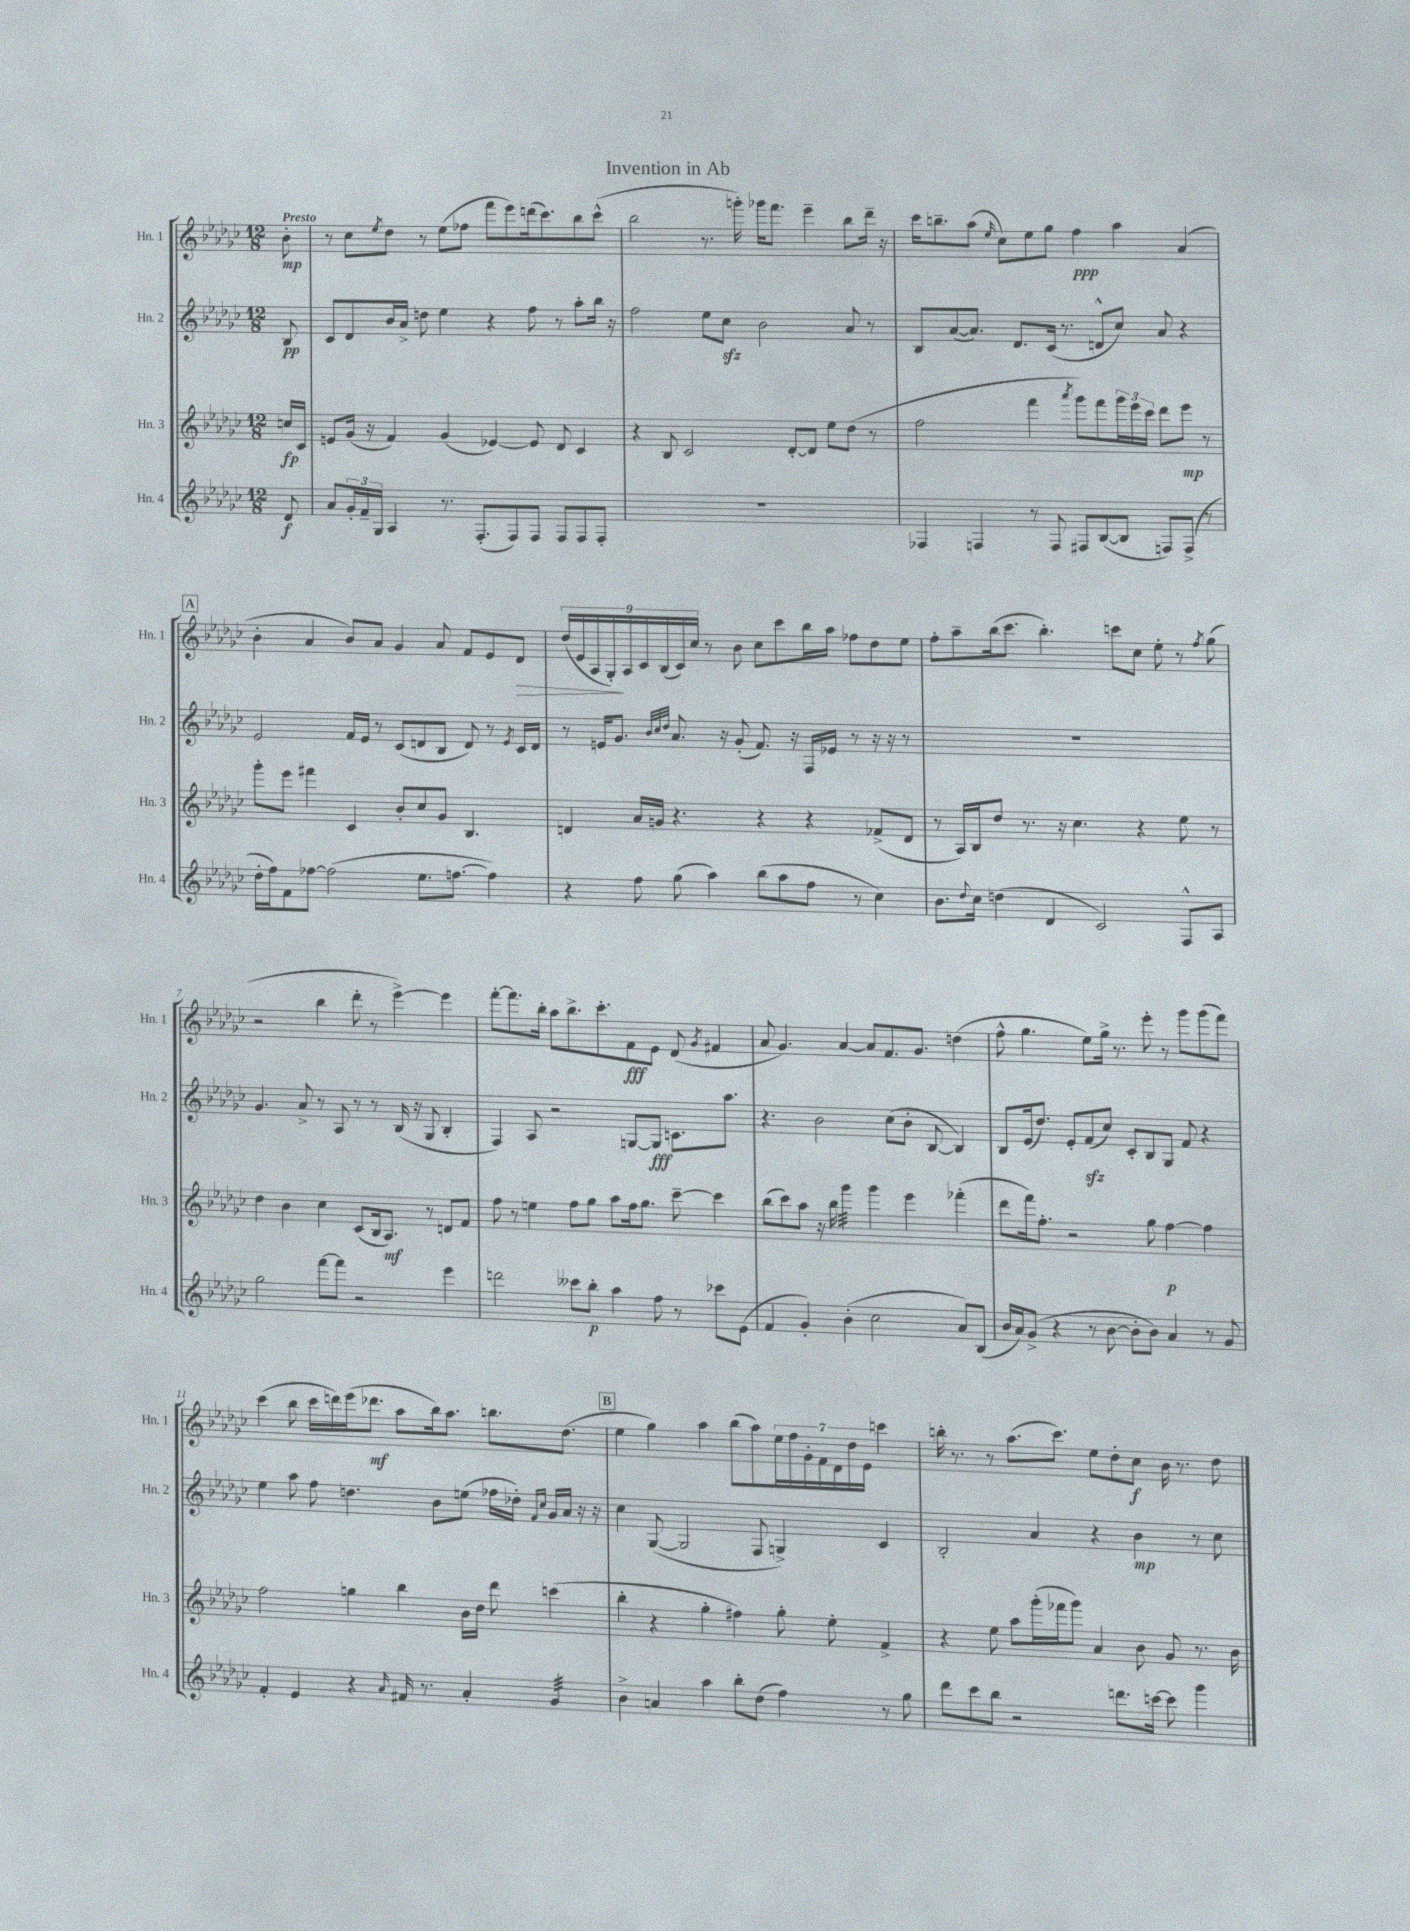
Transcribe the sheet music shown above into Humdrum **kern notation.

**kern	**dynam	**kern	**dynam	**kern	**dynam	**kern	**dynam
*part4	*part4	*part3	*part3	*part2	*part2	*part1	*part1
*staff4	*staff4	*staff3	*staff3	*staff2	*staff2	*staff1	*staff1
*I"Hn. 4	*	*I"Hn. 3	*	*I"Hn. 2	*	*I"Hn. 1	*
*I'Hn. 4	*	*I'Hn. 3	*	*I'Hn. 2	*	*I'Hn. 1	*
*clefG2	*	*clefG2	*	*clefG2	*	*clefG2	*
*k[b-e-a-d-g-c-]	*	*k[b-e-a-d-g-c-]	*	*k[b-e-a-d-g-c-]	*	*k[b-e-a-d-g-c-]	*
*M12/8	*	*M12/8	*	*M12/8	*	*M12/8	*
=	=	=	=	=	=	=	=
!	!	!	!	!	!	!LO:TX:a:B:t=Presto	!
8d-/	f	16ccn/LL	fp	8B-/	pp	8b-'\	mp
.	.	16c-/JJ	.	.	.	.	.
=1	=1	=1	=1	=1	=1	=1	=1
8a-/L	.	8en/L	.	8c-/L	.	8r	.
24g-'/L	.	(16g-/Jk	.	8d-/	.	8cc-\L	.
24f~/	.	.	.	.	.	.	.
.	.	16r	.	.	.	.	.
24G-/JJ	.	.	.	.	.	.	.
.	.	.	.	.	.	8qee-/	.
4A-/	.	4f/)	.	16b-/L	.	8dd-\J	.
.	.	.	.	16a-^/JJ	.	.	.
.	.	.	.	8ddn\	.	8r	.
8.r	.	(4g-/	.	4ee-\	.	(8ee-\L	.
.	.	.	.	.	.	8ff-X\J	.
(8.F'/L	.	.	.	.	.	.	.
.	.	[4e-X/)	.	4r	.	8fff\L	.
8F/)	.	.	.	.	.	8eee-\)	.
8F/J	.	8e-/]	.	8ff\	.	(16dddn\k	.
.	.	.	.	.	.	8.ccc-\)	.
8F/L	.	8d-/	.	8r	.	.	.
8F/	.	4c-/	.	8aa-'\L	.	8bb-\	.
8F'/J	.	.	.	16bb-\Jk	.	(8ccc-^^\J	.
.	.	.	.	16r	.	.	.
=2	=2	=2	=2	=2	=2	=2	=2
1.r	.	4r	.	2ff\	.	2bb-\	.
.	.	8B-/	.	.	.	.	.
.	.	2c-/	.	.	.	.	.
.	.	.	.	8ee-\L	.	8.r	.
.	.	.	.	8cc-zz\J	.	.	.
.	.	.	.	.	.	16gggn'\)	.
.	.	.	.	2b-\	.	16ggg-X\KL	.
.	.	.	.	.	.	8.fff\J	.
.	.	[8d-'/L	.	.	.	.	.
.	.	8d-/J]	.	.	.	4eee-~\	.
.	.	8ee-\L	.	.	.	.	.
.	.	(8dd-\J	.	8a-/	.	8bb-\L	.
.	.	8r	.	8r	.	16ddd-~\Jk	.
.	.	.	.	.	.	16r	.
=3	=3	=3	=3	=3	=3	=3	=3
4F-X/	.	2ff\	.	8B-/L	.	16ccc-\KL	.
.	.	.	.	.	.	8.bbn~\	.
.	.	.	.	([8a-/	.	.	.
4Fn/	.	.	.	8.a-/J])	.	(8aa-\J	.
.	.	.	.	.	.	16qqee-/	.
.	.	.	.	.	.	8cc-\L)	.
.	.	.	.	8.d-/L	.	.	.
8r	.	4fff\	.	.	.	8ee-\	.
8F/	.	.	.	(16c-/Jk	.	8gg-\J	.
.	.	.	.	8.r	.	.	.
.	.	8qaaa-/	.	.	.	.	.
8F#X/L	.	8ggg-\L)	.	.	.	4ff\	ppp
([8B-/	.	8fff\	.	8dn^^/L	.	.	.
8B-/J]	.	24ggg-\L	.	8cc-/J)	.	4aa-\	.
.	.	24eee-\	.	.	.	.	.
.	.	24ccc-\JJ	.	.	.	.	.
8Fn/L)	.	8ddd-\L	.	8a-/	.	.	.
(8F^/J	.	8eee-\J	mp	4r	.	(4a-/	.
8r	.	8r	.	.	.	.	.
!!LO:LB:g=z
!!LO:REH:place=s1:t=A
=4	=4	=4	=4	=4	=4	=4	=4
16dd-'\LL	.	8ggg-'\L	.	2e-/	.	4b-'\	.
16ff\J)	.	.	.	.	.	.	.
8f\	.	8eee-\J	.	.	.	.	.
[8ff-X\J	.	4fff#X\	.	.	.	4a-/	.
(2ff-\]	.	.	.	.	.	.	.
.	.	4c-/	.	16f/LL	.	8b-/L)	.
.	.	.	.	16e-/JJ	.	.	.
.	.	.	.	8r	.	8a-/J	.
.	.	8b-'/L	.	(8c-/L	.	4g-/	.
8.ee-\L	.	8cc-/	.	8dn/	.	.	.
.	.	8g-/J	.	8B-/J	.	8a-/	.
[8.ffn\J	.	.	.	.	.	.	.
.	.	4.B-/	.	8d/)	.	8f/L	.
4ff\])	.	.	.	8r	.	8e-/	.
.	.	.	.	8qe-/	.	.	.
!	!	!	!	!	!	!	!LO:HP:b
.	.	.	.	16c-/LL	.	8d-/J	>
.	.	.	.	16d/JJ	.	.	.
=5	=5	=5	=5	=5	=5	=5	=5
4r	.	4dn/	.	8r	.	(18dd-/LL	.
.	.	.	.	.	.	18e-/	.
.	.	.	.	.	.	18A-/	.
.	.	.	.	16en/KL	.	.	.
.	.	.	.	.	.	18G-'/)	.
.	.	.	.	8.g-/J	.	.	.
.	.	.	.	.	.	18A-/	]
8ff\	.	16a-/LL	.	.	.	.	.
.	.	.	.	.	.	18c-/	.
.	.	16gn/JJ	.	.	.	.	.
.	.	.	.	.	.	(18B-/	.
.	.	.	.	32qqb-/LLL	.	.	.
.	.	.	.	32qqcc-/	.	.	.
.	.	.	.	32qqdd-/JJJ	.	.	.
(8gg-\	.	4.r	.	8.a-/	.	.	.
.	.	.	.	.	.	18c-/)	.
.	.	.	.	.	.	18cc-/JJ	.
4aa-\)	.	.	.	.	.	8r	.
.	.	.	.	16r	.	.	.
.	.	.	.	(8g-'/	.	8b-\	.
(8bb-\L	.	4r	.	8.f/)	.	8cc-\L	.
8aa-\	.	.	.	.	.	8ccc-\	.
.	.	.	.	16r	.	.	.
8ff\J	.	4r	.	16F/LL	.	16bb-\L	.
.	.	.	.	16e-X/JJ	.	16aa-\JJ	.
8r	.	.	.	8r	.	8ff-X\L	.
4cc-\)	.	(8f-X^/L	.	16r	.	8dd-\	.
.	.	.	.	16r	.	.	.
.	.	8d/J	.	8r	.	8ee-\J	.
=6	=6	=6	=6	=6	=6	=6	=6
8.b-\L	.	8r	.	1.r	.	8ff'\L	.
.	.	16A-/LL)	.	.	.	8aa-~\	.
8qqdd-/	.	.	.	.	.	.	.
16cc-\Jk	.	16B-/J	.	.	.	.	.
(4ddn\	.	8dd-/J	.	.	.	(16bb-\k	.
.	.	.	.	.	.	8.ccc-\J	.
.	.	8.r	.	.	.	.	.
4d-/	.	.	.	.	.	4.bb-'\)	.
.	.	16r	.	.	.	.	.
.	.	4.cc-\	.	.	.	.	.
2c-/)	.	.	.	.	.	.	.
.	.	.	.	.	.	8cccn\L	.
.	.	4r	.	.	.	8cc-\J	.
.	.	.	.	.	.	8ee-'\	.
8F^^/L	.	8ee-\	.	.	.	8r	.
.	.	.	.	.	.	8qff/	.
8A-/J	.	8r	.	.	.	(8gg-\	.
!!LO:LB:g=z
=7	=7	=7	=7	=7	=7	=7	=7
2gg-\	.	4dd-\	.	4.g-/	.	2r	.
.	.	4b-\	.	.	.	.	.
.	.	.	.	8a-^/	.	.	.
[8fff\L	.	4cc-\	.	8r	.	4bb-\	.
8fff\J]	.	.	.	8A-/	.	.	.
2r	.	(8c-/L	.	8r	.	8ddd-'\	.
.	.	16B-/k	.	8r	.	8r	.
.	.	8.A-/J)	mf	.	.	.	.
.	.	.	.	(16B-/	.	[4eee-^\)	.
.	.	.	.	16r	.	.	.
.	.	8r	.	8G-/	.	.	.
4eee-\	.	8dn/L	.	4B-'/	.	4eee-\]	.
.	.	8f/J	.	.	.	.	.
=8	=8	=8	=8	=8	=8	=8	=8
2dddn\	.	8ff\	.	4F/)	.	[8fff'\L	.
.	.	8r	.	.	.	8.fff\]	.
.	.	4een\	.	8A-/	.	.	.
.	.	.	.	.	.	16bb-'\Jk	.
.	.	.	.	2r	.	8aa-\L	.
8ccc--X\L	.	8ff\L	.	.	.	8.bb-^\	.
8bb-'\J	p	8gg-\J	.	.	.	.	.
.	.	.	.	.	.	8.ccc-'\	.
4aa-\	.	8aa-\L	.	.	.	.	.
.	.	16ff\k	.	[8Gn/L	.	8f\	fff
.	.	8.gg-\J	.	.	.	.	.
8ff\	.	.	.	8G/J]	fff	8e-\J	.
8r	.	[8ccc-~\	.	8.cn\L	.	(8d-/	.
.	.	.	.	.	.	8qg-/	.
8ccc-X\L	.	4ccc-\]	.	.	.	4f#X/	.
.	.	.	.	8.aa-\J	.	.	.
(8e-\J	.	.	.	.	.	.	.
=9	=9	=9	=9	=9	=9	=9	=9
4f/	.	(8bb-\L	.	4.r	.	8a-/	.
.	.	8ccc-\)	.	.	.	4.g-/)	.
4g-'/)	.	8aa-\J	.	.	.	.	.
.	.	16r	.	2b-\	.	.	.
.	.	16bb-\	.	.	.	.	.
*	*	*tremolo	*	*	*	*	*
(4b-'\	.	32ggg-\LLL	.	.	.	[4a-/	.
.	.	32ggg-\	.	.	.	.	.
.	.	32ggg-\	.	.	.	.	.
.	.	32ggg-\	.	.	.	.	.
.	.	32ggg-\	.	.	.	.	.
.	.	32ggg-\	.	.	.	.	.
.	.	32ggg-\	.	.	.	.	.
.	.	32ggg-\JJJ	.	.	.	.	.
*	*	*Xtremolo	*	*	*	*	*
2cc-\	.	4ggg-\	.	.	.	8a-/L]	.
.	.	.	.	(8cc-\L	.	8.f/	.
.	.	4eee-\	.	8b-'\J	.	.	.
.	.	.	.	.	.	8.g-/J	.
.	.	.	.	[8B-/	.	.	.
8a-/L)	.	(4fff-X'\	.	4B-/])	.	(4ddn\	.
(8B-/J	.	.	.	.	.	.	.
=10	=10	=10	=10	=10	=10	=10	=10
16b-/LL	.	8ddd-\L	.	8B-/L	.	8ff^^\	.
16a-/J)	.	.	.	.	.	.	.
(8g-^/J	.	16fff\k)	.	(16e-/k	.	4.gg-\	.
.	.	8.ff'\J	.	8.dd-/J)	.	.	.
4r	.	.	.	.	.	.	.
.	.	2r	.	8e-'/L	.	.	.
8r	.	.	.	(8fzz/	.	8ee-\L)	.
[8b-\	.	.	.	8cc-/J)	.	16gg-^\Jk	.
.	.	.	.	.	.	8.r	.
8b-'\L]	.	.	.	8c-'/L	.	.	.
8b-\J)	.	8gg-\	.	8B-/	.	8eee-'\	.
4a-/	.	[4ff\	p	8G-/J	.	8r	.
.	.	.	.	8f/	.	8ggg-\L	.
8r	.	4ff\]	.	4r	.	(8ggg-\	.
8g-/	.	.	.	.	.	8fff\J)	.
!!LO:LB:g=z
=11	=11	=11	=11	=11	=11	=11	=11
4f'/	.	2ff\	.	4ee-\	.	(4ccc-\	.
4e-/	.	.	.	8aa-\	.	8bb-\	.
.	.	.	.	8ff\	.	16ccc-\LL	.
.	.	.	.	.	.	16dddn\)	.
4r	.	4ggn\	.	4.ddn\	.	(16eee-\J	.
.	.	.	.	.	.	8.ddd-X\J	mf
16qqa-/	.	.	.	.	.	.	.
16f#X/	.	4bb-\	.	.	.	8aa-\L	.
8.r	.	.	.	.	.	.	.
.	.	.	.	8b-\L	.	16bb-\k)	.
.	.	.	.	.	.	8.aa-\J	.
4a-'/	.	16b-\LL	.	(8een\J	.	.	.
.	.	16dd-\JJ	.	.	.	.	.
.	.	8ddd-\	.	16ff-X\LL	.	8.bbn\L	.
.	.	.	.	16dd-X'\JJ)	.	.	.
.	.	.	.	16qqf/LL	.	.	.
.	.	.	.	16qqcc-/JJ	.	.	.
*tremolo	*	*	*	*	*	*	*
32g-/LLL	.	(4cccn\	.	16g-/LL	.	.	.
32g-/	.	.	.	.	.	.	.
32g-/	.	.	.	16a-/JJ	.	(8.dd-\J	.
32g-/	.	.	.	.	.	.	.
32g-/	.	.	.	16r	.	.	.
32g-/	.	.	.	.	.	.	.
32g-/	.	.	.	16r	.	.	.
32g-/JJJ	.	.	.	.	.	.	.
*Xtremolo	*	*	*	*	*	*	*
!!LO:REH:place=s1:t=B
=12	=12	=12	=12	=12	=12	=12	=12
4b-^\	.	4bb-'\	.	4cc-\	.	4ee-\	.
4an/	.	4r	.	([8G-/	.	4gg-\)	.
.	.	.	.	2G-/]	.	.	.
4aa-\	.	4gg-'\	.	.	.	4aa-\	.
8bb-'\L	.	4ff#X\)	.	.	.	(8bb-\L	.
(8dd-\J	.	.	.	8F/	.	8aa-\)	.
4ff\)	.	8gg-'\	.	4Gn^/)	.	28ee-\L	.
.	.	.	.	.	.	28ff\	.
.	.	.	.	.	.	28g-'\	.
.	.	.	.	.	.	28f\	.
.	.	8ee-'\	.	.	.	.	.
.	.	.	.	.	.	28d-\	.
.	.	.	.	.	.	28dd-\	.
.	.	.	.	.	.	28e-\JJ	.
8r	.	4f^/	.	4c-/	.	4cccn\	.
8gg-\	.	.	.	.	.	.	.
=13	=13	=13	=13	=13	=13	=13	=13
8ddd-\L	.	4r	.	2B-'/	.	16bbn'\	.
.	.	.	.	.	.	8.r	.
8ccc-\	.	.	.	.	.	.	.
8bb-\J	.	8ee-\	.	.	.	8r	.
2r	.	8aa-\L	.	.	.	(8.aa-\L	.
.	.	(16ggg-'\L	.	4a-/	.	.	.
.	.	16fff-X\J	.	.	.	8.ccc-\J)	.
.	.	8ggg-\J)	.	.	.	.	.
.	.	4a-/	.	4r	.	8ee-\L	.
8.dddn\L	.	.	.	.	.	8dd-'\	.
.	.	8b-\	.	4b-\	mp	8cc-\J	f
[16cccn\Jk	.	.	.	.	.	.	.
8ccc\]	.	8g-/	.	.	.	16b-\	.
.	.	.	.	.	.	8.r	.
4ggg-\	.	8.r	.	8r	.	.	.
.	.	.	.	8cc-\	.	8dd-\	.
.	.	16b-\	.	.	.	.	.
==	==	==	==	==	==	==	==
*-	*-	*-	*-	*-	*-	*-	*-
